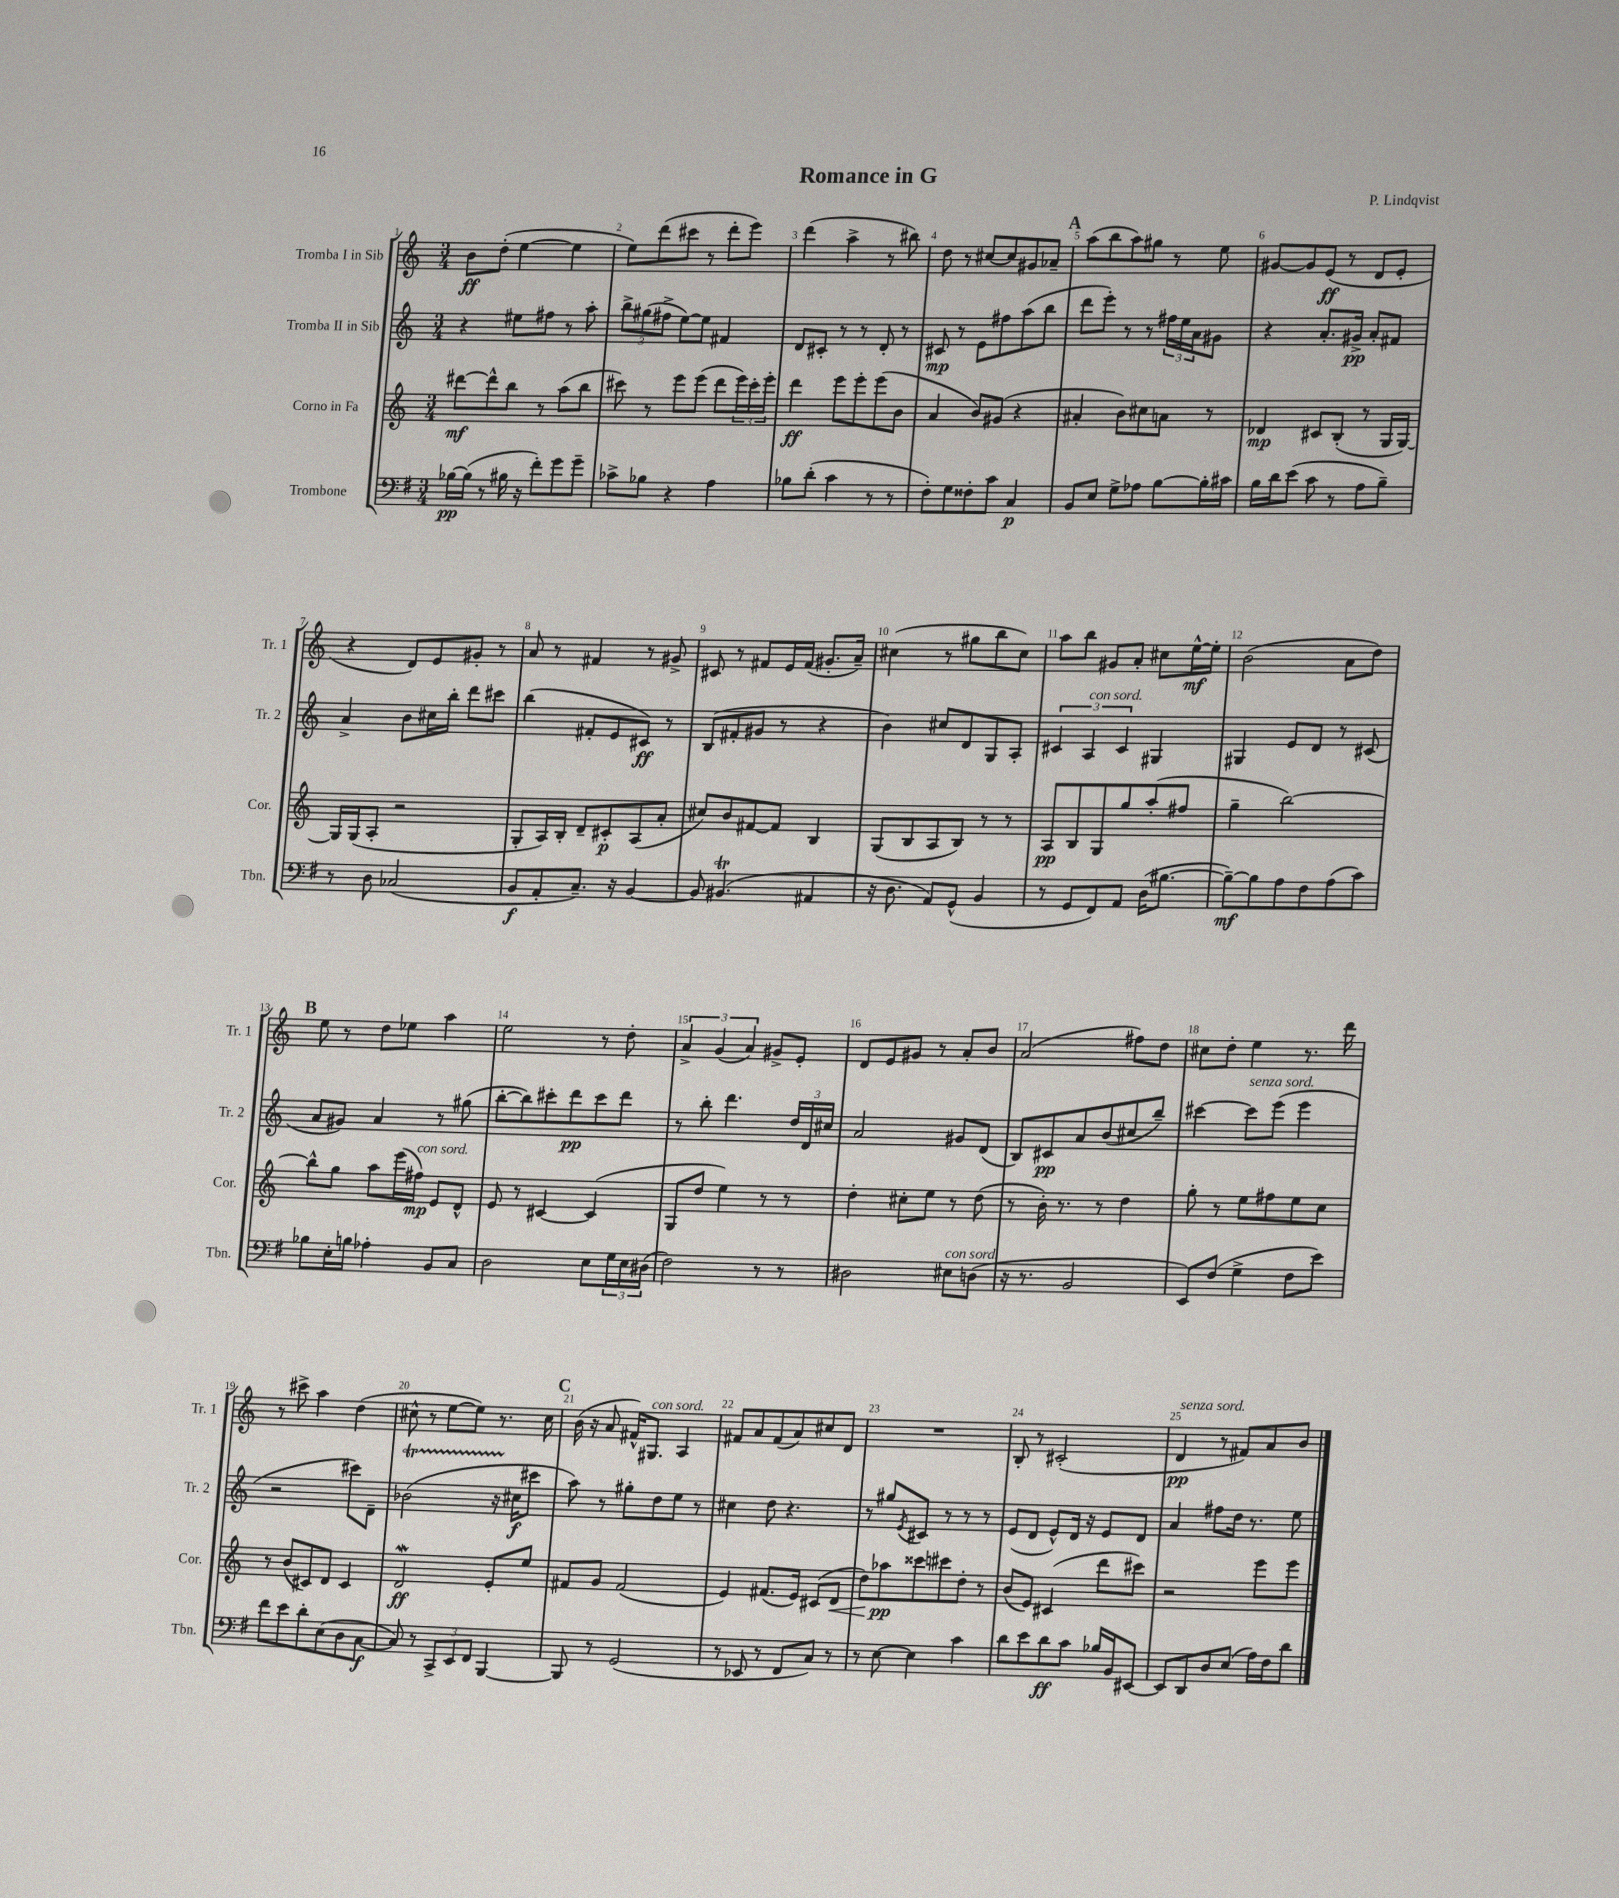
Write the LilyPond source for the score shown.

\header { title = "Romance in G" composer = "P. Lindqvist" }
<<
\new StaffGroup <<
\new Staff = "s0" \with { instrumentName = "Tromba I in Sib" shortInstrumentName = "Tr. 1" } {
    \clef treble \key c \major \numericTimeSignature \time 3/4
    b'8\ff d''8-.( e''4~ e''4 |
    e''8) d'''8( cis'''8 r8 d'''8-. e'''8) |
    d'''4( a''4-> r8 bis''8) |
    d''8 r8 cis''8~ cis''8 gis'8 aes'8-- |
    \mark \markup { \bold "A" } a''8( b''8 a''8) gis''8 r8 e''8 |
    gis'8~ gis'8 e'8\ff( r8 d'8 e'8-. |
    r4 d'8) e'8 gis'8-. r8 |
    a'8 r8 fis'4 r8 gis'8-> |
    cis'8 r8 fis'8 e'16 fis'16( gis'8.-. a'16--) |
    cis''4( r8 gis''8 b''8 cis''8) |
    a''8 b''8 gis'8 a'8-. cis''8 e''16~-^\mf e''16-. |
    b'2( a'8 d''8) |
    \mark \markup { \bold "B" } e''8 r8 d''8 ees''8 a''4 |
    e''2 r8 d''8-. |
    \tuplet 3/2 { a'4-> g'4( a'4) } gis'8-> e'8-. |
    d'8 e'8 gis'8 r8 a'8-. b'8 |
    a'2( fis''8) d''8 |
    cis''8 d''8-. e''4 r8. d'''16 |
    r8 cis'''8-> a''4 d''4( |
    cis''8-^ r8 e''8~ e''8) r8. cis''16 |
    \mark \markup { \bold "C" } b'16( r16 a'8 fis'16-^) gis8.^\markup { \italic "con sord." } a4 |
    fis'8 a'8 fis'8( a'8) cis''8 d'8 |
    R2. |
    b8-. r8 cis'2-.( |
    d'4\pp^\markup { \italic "senza sord." } r8 fis'8) a'8 b'8 \bar "|." |
}
\new Staff = "s1" \with { instrumentName = "Tromba II in Sib" shortInstrumentName = "Tr. 2" } {
    \clef treble \key c \major \numericTimeSignature \time 3/4
    r4 eis''8 fis''8 r8 a''8-. |
    \tuplet 3/2 { b''8-> gis''8( fis''8-> } e''8~) e''8 fis'4 |
    d'8 cis'8-. r8 r8 d'8-. r8 |
    cis'8\mp r8 e'8 fis''8 a''8( b''8 |
    \mark \markup { \bold "A" } d'''8 e'''8-.) r8 r8 \tuplet 3/2 { fis''16 e''16 a'16 } gis'8 |
    r4 a'8.-. gis'16->\pp a'8-. fis'8 |
    a'4-> b'8 cis''16 b''16-. d'''8 cis'''8 |
    b''4( fis'8-. e'8 cis'8\ff) r8 |
    b8( fis'8-. gis'8 r8 r4 |
    b'4) cis''8 d'8 g8 a8-. |
    \tuplet 3/2 { cis'4 a4^\markup { \italic "con sord." } cis'4 } gis4 |
    gis4 e'8 d'8 r8 cis'8( |
    \mark \markup { \bold "B" } a'8 gis'8) a'4 r8 gis''8( |
    b''8~-. b''8) cis'''8-. d'''8\pp cis'''8 d'''8 |
    r8 b''8-. d'''4. \tuplet 3/2 { d''16 d'16 cis''16 } |
    a'2 gis'8 d'8( |
    b8) cis'8\pp a'8 b'8( cis''8 b''8--) |
    cis'''4~ cis'''8^\markup { \italic "senza sord." } e'''8( e'''4 |
    r2 cis'''8) d'8-- |
    bes'2\startTrillSpan( r16 cis''16\stopTrillSpan\f cis'''8 |
    \mark \markup { \bold "C" } a''8) r8 gis''8-. d''8 e''8 r8 |
    cis''4 d''8 r4. |
    r8 gis''8 \acciaccatura { e'8 } cis'8 r8 r8 r8 |
    e'8( d'8 e'8-^) d'16 r16 e'8 d'8 |
    a'4 fis''8 d''16 r8. e''8 \bar "|." |
}
\new Staff = "s2" \with { instrumentName = "Corno in Fa" shortInstrumentName = "Cor." } {
    \clef treble \key c \major \numericTimeSignature \time 3/4
    dis'''8~\mf dis'''8-^ b''8 r8 a''8( b''8 |
    cis'''8) r8 e'''8 e'''8( d'''8 \tuplet 3/2 { e'''16) cis'''16-. e'''16-. } |
    d'''4\ff e'''8 e'''8-. e'''8( b'8 |
    a'4 b'8) gis'8( r4 |
    \mark \markup { \bold "A" } ais'4-. b'8) cis''8 a'8 r8 |
    des'4\mp cis'8 b8-.( r8 g16 g16~) |
    g16 g16( a8-. r2 |
    g8-. a16) b16-. d'8-- cis'8-.\p a8( a'8-. |
    cis''8) b'8 fis'8~ fis'8 b4 |
    g8( b8 a8 b8) r8 r8 |
    a8\pp b8 g8 g''8 a''8-.( fis''8 |
    g''4-- b''2~) |
    \mark \markup { \bold "B" } b''8-^ g''8 a''8 e'''16( fis''16\mp^\markup { \italic "con sord." }) e'8 d'8-^ |
    e'8 r8 cis'4~ cis'4( |
    g8 d''8 e''4) r8 r8 |
    d''4-. cis''8-. e''8 r8 d''8( |
    r8 b'16-.) r8. r8 d''4 |
    g''8-. r8 e''8 fis''8 e''8 c''8 |
    r8 b'8( cis'8) d'8 cis'4 |
    d'2\mordent\ff e'8-. e''8 |
    \mark \markup { \bold "C" } fis'8 g'8 fis'2( |
    e'4) fis'8.( e'16) cis'8( d'8\< |
    d''8) aes''8\pp\! cisis'''8 cis'''8 d''8-. r8 |
    b'8( e'8) cis'4( d'''8 cis'''8) |
    r2 e'''8 e'''8 \bar "|." |
}
\new Staff = "s3" \with { instrumentName = "Trombone" shortInstrumentName = "Tbn." } {
    \clef bass \key g \major \numericTimeSignature \time 3/4
    bes16~\pp bes16( r8 bis16 r16 fis'8-.) g'8 g'8-- |
    ces'8-> bes8 r4 a4 |
    bes8 d'8-.( c'4 r8 r8 |
    fis8-.) g8 fisis8-. c'8 c4\p |
    \mark \markup { \bold "A" } b,8 e8 g8-> aes8 b8~ b16-. cis'16 |
    b16 d'16 e'8( c'8 r8 a8 b8--) |
    r8 d8 ces2( |
    b,8\f a,8-. c8.--) r16 b,4~ |
    b,8 bis,4.\trill( ais,4 |
    r16 d8. a,8) g,8-^( b,4 |
    r8 g,8 fis,8) a,8 d16( bis8.~ |
    bis8~--\mf) bis8 a8 fis8 a8( c'8) |
    \mark \markup { \bold "B" } bes8 e16-. b16 aes4-. b,8 c8 |
    d2 e8 \tuplet 3/2 { g16 e16 dis16( } |
    fis2) r8 r8 |
    dis2 eis8^\markup { \italic "con sord." } d8( |
    r16 r8. b,2 |
    e,8) fis8( g4-> fis8 e'8) |
    fis'8 e'8 d'8-. e8( d8 c8~\f |
    c8) r8 \tuplet 3/2 { c,8-> e,8 fis,8 } b,,4~ |
    \mark \markup { \bold "C" } b,,8 r8 g,2( |
    r8 ees,8 r8 fis,8 c8) r8 |
    r8 e8~ e4 c'4 |
    d'8 e'8 d'8\ff c'8 bes16 b,16 eis,8~ |
    eis,8 d,8 d8 e8( a16) fis16 d'8 \bar "|." |
}
>>
>>
\layout { \context { \Score \override BarNumber.break-visibility = ##(#f #t #t) barNumberVisibility = #all-bar-numbers-visible } }
